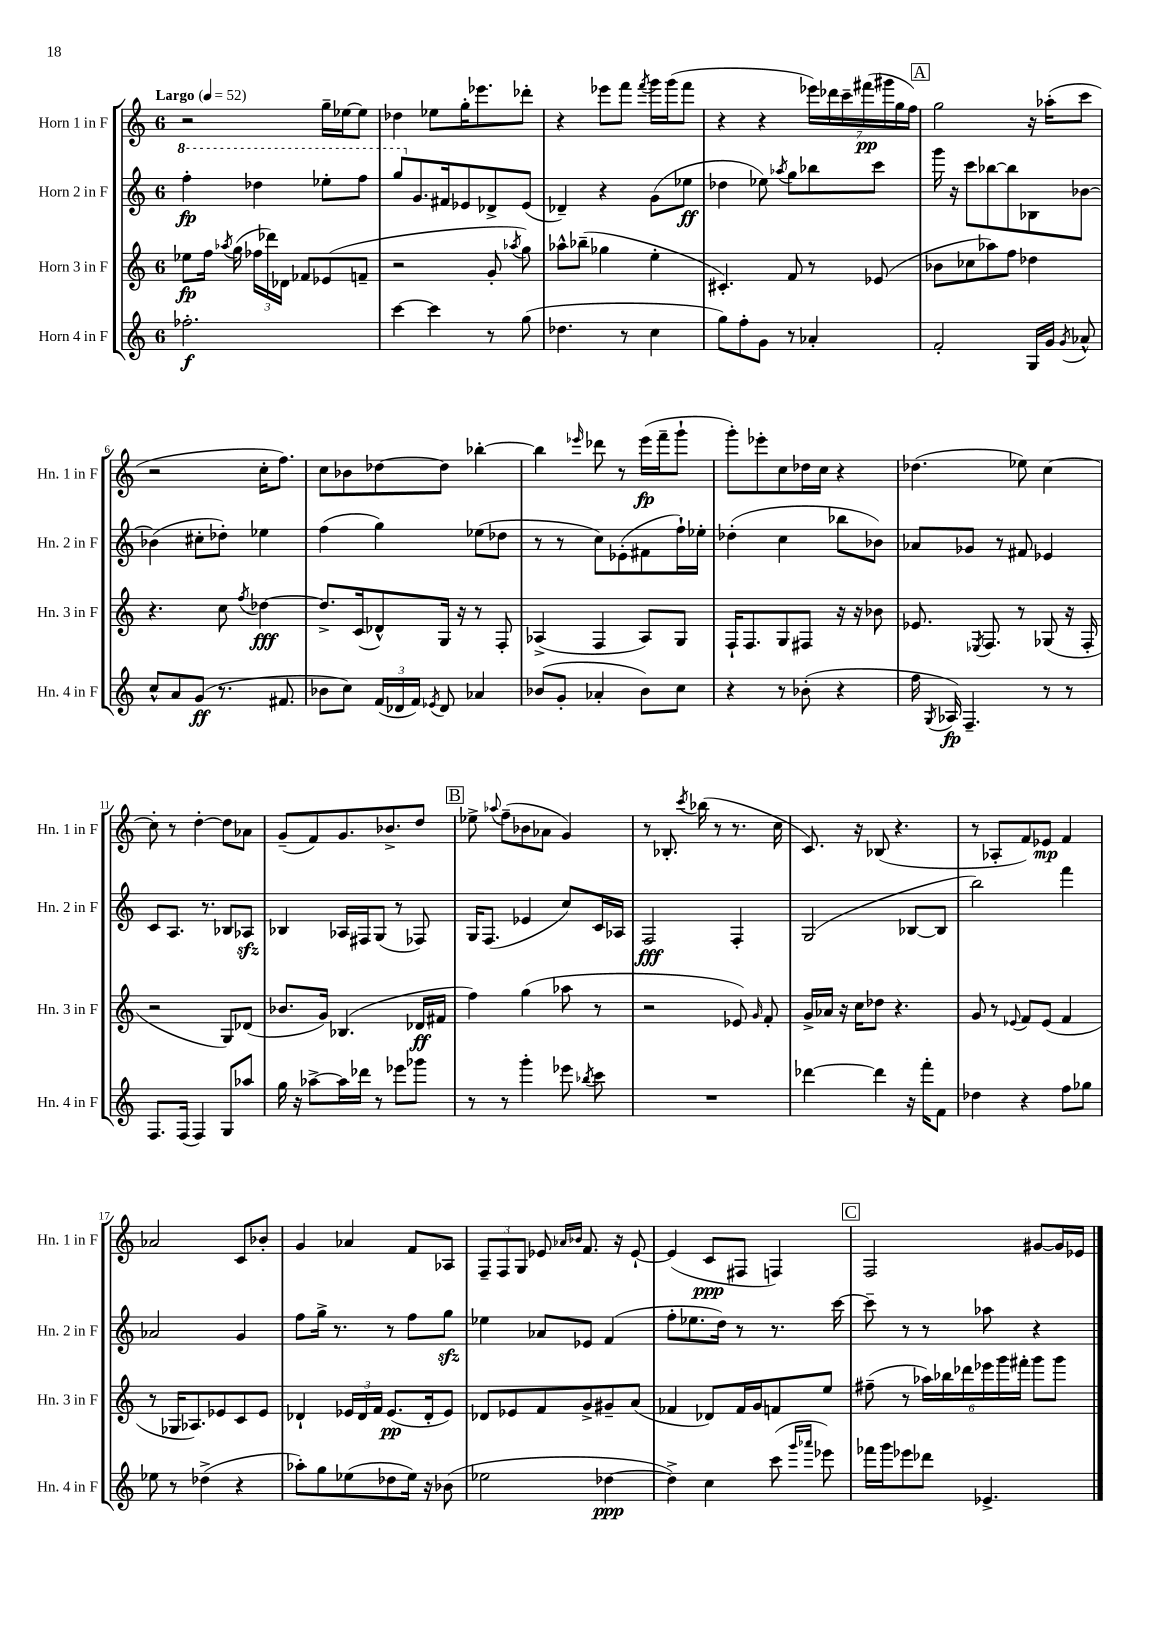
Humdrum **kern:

**kern	**dynam	**kern	**dynam	**kern	**dynam	**kern	**dynam
*part4	*part4	*part3	*part3	*part2	*part2	*part1	*part1
*staff4	*staff4	*staff3	*staff3	*staff2	*staff2	*staff1	*staff1
*I"Horn 4 in F	*	*I"Horn 3 in F	*	*I"Horn 2 in F	*	*I"Horn 1 in F	*
*I'Hn. 4 in F	*	*I'Hn. 3 in F	*	*I'Hn. 2 in F	*	*I'Hn. 1 in F	*
*clefG2	*	*clefG2	*	*clefG2	*	*clefG2	*
*k[]	*	*k[]	*	*k[]	*	*k[]	*
*M6/8	*	*M6/8	*	*M6/8	*	*M6/8	*
*MM52	*	*MM52	*	*MM52	*	*MM52	*
*	*	*	*	*8va	*	*	*
=1	=1	=1	=1	=1	=1	=1	=1
!	!	!	!	!	!	!LO:TX:a:B:t=Largo	!
2.ff-X'\	f	8ee-X\L	fp	4fff'\	fp	2r	.
.	.	16ff\Jk	.	.	.	.	.
.	.	8qaa-X/	.	.	.	.	.
.	.	(16gg\	.	.	.	.	.
.	.	24ff-X\LL	.	4ddd-X\	.	.	.
.	.	24ddd-X\)	.	.	.	.	.
.	.	24d-X\JJ	.	.	.	.	.
.	.	8f-X/L	.	.	.	.	.
.	.	(8e-X/	.	8eee-X'\L	.	16gg~\LL	.
.	.	.	.	.	.	[16ee-X\J	.
.	.	8fn~/J	.	8fff\J	.	8ee-\J]	.
=2	=2	=2	=2	=2	=2	=2	=2
[4ccc\	.	2r	.	8ggg/L	.	4dd-X\	.
*	*	*	*	*X8va	*	*	*
.	.	.	.	8.g/	.	.	.
4ccc\]	.	.	.	.	.	8ee-X\L	.
.	.	.	.	16f#X/k	.	.	.
.	.	.	.	8e-X/	.	16gg'\K	.
.	.	.	.	.	.	8.eee-X\	.
8r	.	8g'/	.	8d-X^/	.	.	.
.	.	8qaa-X/	.	.	.	.	.
(8gg\	.	8gg\)	.	(8e-/J	.	8ddd-X'\J	.
=3	=3	=3	=3	=3	=3	=3	=3
4.dd-X\	.	8aa-X^^\L	.	4d-X~/)	.	4r	.
.	.	(8bb-X~\J	.	.	.	.	.
.	.	4gg-X\	.	4r	.	8eee-X\L	.
8r	.	.	.	.	.	8fff\J	.
.	.	.	.	.	.	8qfff/	.
4cc\	.	4ee'\	.	(8g\L	.	16ggg\LL	.
.	.	.	.	.	.	(16ggg\J	.
.	.	.	.	8ee-X\J	ff	8fff\J	.
=4	=4	=4	=4	=4	=4	=4	=4
8gg\L)	.	4.c#X'/)	.	4dd-X\	.	4r	.
8ff'\	.	.	.	.	.	.	.
8g\J	.	.	.	8ee-X\)	.	4r	.
.	.	.	.	8qaa-X/	.	.	.
8r	.	8f/	.	8gg\L	.	.	.
4a-X'/	.	8r	.	8bb-X\	.	28eee-X\LL)	.
.	.	.	.	.	.	28ddd-X\	.
.	.	.	.	.	.	28ccc~\	.
.	.	.	.	.	.	(28fff#X\	pp
.	.	(8e-X/	.	8ccc\J	.	.	.
.	.	.	.	.	.	28ggg#X\	.
.	.	.	.	.	.	28gg\	.
.	.	.	.	.	.	28ff\JJ)	.
!!LO:REH:place=s1:t=A
=5	=5	=5	=5	=5	=5	=5	=5
2f'/	.	8b-X\L	.	16ggg\	.	2gg\	.
.	.	.	.	16r	.	.	.
.	.	8cc-X\	.	8ccc\L	.	.	.
.	.	8aa-X\)	.	[8bb-X\	.	.	.
.	.	8ff\J	.	8bb-\]	.	.	.
16G/LL	.	4dd-X\	.	8B-X\	.	16r	.
16g/JJ	.	.	.	.	.	(16aa-X'\KL	.
8qg/	.	.	.	.	.	.	.
8a-X^^/	.	.	.	[8b-X\J	.	8ccc\J	.
!!LO:LB:g=z
=6	=6	=6	=6	=6	=6	=6	=6
8cc^^/L	.	4.r	.	(4b-X\]	.	2r	.
8a/	.	.	.	.	.	.	.
(8g/J	ff	.	.	8cc#X'\L	.	.	.
8.r	.	8cc\	.	8dd-X'\J)	.	.	.
.	.	8qff/	.	.	.	.	.
.	.	[4dd-X\	fff	4ee-X\	.	16cc'\KL	.
8.f#X/	.	.	.	.	.	8.ff\J)	.
=7	=7	=7	=7	=7	=7	=7	=7
8b-X\L	.	8.dd-^/L]	.	(4ff\	.	8cc\L	.
8cc\J)	.	.	.	.	.	8b-X\	.
.	.	(16c/k	.	.	.	.	.
(24f/LL	.	8d-X^^/)	.	4gg\)	.	[8dd-X\	.
24d-X/	.	.	.	.	.	.	.
24f/JJ)	.	.	.	.	.	.	.
8qe-X/	.	.	.	.	.	.	.
8d-/	.	16G/Jk	.	.	.	8dd-\J]	.
.	.	16r	.	.	.	.	.
4a-X/	.	8r	.	(8ee-X\L	.	[4bb-X'\	.
.	.	8F'/	.	8dd-X\J	.	.	.
=8	=8	=8	=8	=8	=8	=8	=8
(8b-X/L	.	(4A-X^/	.	8r	.	4bb-\]	.
8g'/J	.	.	.	8r	.	.	.
.	.	.	.	.	.	16qqeee-X/	.
4a-X'/	.	4F/	.	8cc\L)	.	8ddd-X\	.
.	.	.	.	(8e-X'\	.	8r	.
8b-\L)	.	8A-/L)	.	8f#X\	.	(16eee-\LL	fp
.	.	.	.	.	.	16fff~\J	.
8cc\J	.	8G/J	.	16ff`\L)	.	8ggg`\J	.
.	.	.	.	16ee-X'\JJ	.	.	.
=9	=9	=9	=9	=9	=9	=9	=9
4r	.	16F`/KL	.	(4dd-X'\	.	8ggg'\L)	.
.	.	8.F/	.	.	.	.	.
.	.	.	.	.	.	8eee-X'\	.
8r	.	8G/	.	4cc\	.	8cc\	.
(8b-X'\	.	8F#X/J	.	.	.	16dd-X\L	.
.	.	.	.	.	.	16cc\JJ	.
4r	.	16r	.	8bb-X\L	.	4r	.
.	.	16r	.	.	.	.	.
.	.	8b-X\	.	8b-X\J)	.	.	.
=10	=10	=10	=10	=10	=10	=10	=10
16ff\	.	8.e-X/	.	8a-X/L	.	(4.dd-X\	.
8qG/	.	.	.	.	.	.	.
16A-X/)	fp	.	.	.	.	.	.
4.F~/	.	.	.	8g-X/J	.	.	.
.	.	8qE-X/	.	.	.	.	.
.	.	8.F/	.	.	.	.	.
.	.	.	.	8r	.	.	.
.	.	8r	.	8f#X/	.	8ee-X\)	.
8r	.	(8G-X/	.	4e-X/	.	[4cc\	.
8r	.	16r	.	.	.	.	.
.	.	16F'/	.	.	.	.	.
!!LO:LB:g=z
=11	=11	=11	=11	=11	=11	=11	=11
8.F/L	.	2r	.	8c/L	.	8cc'\]	.
.	.	.	.	8.A/J	.	8r	.
(16F/Jk	.	.	.	.	.	.	.
4F/)	.	.	.	.	.	[4dd'\	.
.	.	.	.	8.r	.	.	.
8G/L	.	8G/L)	.	8B-X/L	.	8dd\L]	.
8aa-X/J	.	(8d-X/J	.	8A-Xzz/J	.	8a-X\J	.
=12	=12	=12	=12	=12	=12	=12	=12
16gg\	.	8.b-X/L	.	4B-X/	.	(8g~/L	.
16r	.	.	.	.	.	.	.
[8aa-X^\L	.	.	.	.	.	8f/)	.
.	.	16g/Jk)	.	.	.	.	.
16aa-\L]	.	(4.B-X/	.	16A-X/LL	.	8.g/	.
16ddd-X\JJ	.	.	.	16F#X/J	.	.	.
8r	.	.	.	(8G/J	.	.	.
.	.	.	.	.	.	8.b-X^/	.
8eee-X\L	.	.	.	8r	.	.	.
8ggg-X\J	.	16d-X/LL	ff	8F-X/)	.	8dd/J	.
.	.	16f#X/JJ	.	.	.	.	.
!!LO:REH:place=s1:t=B
=13	=13	=13	=13	=13	=13	=13	=13
8r	.	4ff\)	.	16G/KL	.	8ee-X^\	.
.	.	.	.	(8.F/J	.	.	.
.	.	.	.	.	.	8qqaa-X/	.
8r	.	.	.	.	.	(8ff~\L	.
4ggg'\	.	(4gg\	.	4e-X/	.	8b-X\	.
.	.	.	.	.	.	8a-X\J	.
8eee-X\	.	8aa-X\	.	8cc/L)	.	4g/)	.
8qbb-X/	.	.	.	.	.	.	.
8ccc\	.	8r	.	16c/L	.	.	.
.	.	.	.	16A-X/JJ	.	.	.
=14	=14	=14	=14	=14	=14	=14	=14
2.r	.	2r	.	2F/	fff	8r	.
.	.	.	.	.	.	8.B-X'/	.
.	.	.	.	.	.	8qccc/	.
.	.	.	.	.	.	(16bb-X\	.
.	.	.	.	.	.	8r	.
.	.	8e-X/)	.	4F'/	.	8.r	.
.	.	16qqg/	.	.	.	.	.
.	.	8f'/	.	.	.	.	.
.	.	.	.	.	.	16cc\	.
=15	=15	=15	=15	=15	=15	=15	=15
[4ddd-X\	.	16g^/LL	.	(2G/	.	8.c/)	.
.	.	16a-X/JJ	.	.	.	.	.
.	.	16r	.	.	.	.	.
.	.	16cc\KL	.	.	.	16r	.
4ddd-\]	.	8dd-X\J	.	.	.	(8B-X/	.
.	.	4.r	.	.	.	4.r	.
16r	.	.	.	[8B-X/L	.	.	.
16fff'\KL	.	.	.	.	.	.	.
8f\J	.	.	.	8B-/J]	.	.	.
=16	=16	=16	=16	=16	=16	=16	=16
4dd-X\	.	8g/	.	2bb\)	.	8r	.
.	.	8r	.	.	.	8A-X'/L	.
.	.	8qqe-X/	.	.	.	.	.
4r	.	8f/L	.	.	.	8f/)	.
.	.	(8e-/J	.	.	.	8e-X/J	mp
8ff\L	.	4f/	.	4fff\	.	4f/	.
8gg-X\J	.	.	.	.	.	.	.
!!LO:LB:g=z
=17	=17	=17	=17	=17	=17	=17	=17
8ee-X\	.	8r	.	2a-X/	.	2a-X/	.
8r	.	16G-X/KL	.	.	.	.	.
.	.	8.A-X/)	.	.	.	.	.
(4dd-X^\	.	.	.	.	.	.	.
.	.	8e-X/	.	.	.	.	.
4r	.	8c/	.	4g/	.	8c/L	.
.	.	8e-/J	.	.	.	8b-X'/J	.
=18	=18	=18	=18	=18	=18	=18	=18
8aa-X'\L)	.	4d-X`/	.	8ff\L	.	4g/	.
8gg\	.	.	.	16gg^\Jk	.	.	.
.	.	.	.	8.r	.	.	.
(8ee-X\	.	24e-X/LL	.	.	.	4a-X/	.
.	.	24d-/	.	.	.	.	.
.	.	24f/JJ	.	.	.	.	.
8dd-X\	.	(8.e-/L	pp	8r	.	.	.
16ee-\Jk)	.	.	.	8ff\L	.	8f/L	.
16r	.	16d-'/k	.	.	.	.	.
(8b-X\	.	8e-/J)	.	8ggzz\J	.	8A-X/J	.
=19	=19	=19	=19	=19	=19	=19	=19
2ee-X\	.	8d-X/L	.	4ee-X\	.	12F~/L	.
.	.	.	.	.	.	12F/	.
.	.	8e-X/	.	.	.	.	.
.	.	.	.	.	.	12G/J	.
.	.	8f/	.	8a-X/L	.	8e-X/	.
.	.	.	.	.	.	16qqa-X/LL	.
.	.	.	.	.	.	16qqb-X/JJ	.
.	.	8g^/	.	8e-X/J	.	8.f/	.
[4dd-X\	ppp	8g#X~/	.	(4f/	.	.	.
.	.	.	.	.	.	16r	.
.	.	(8a/J	.	.	.	[8e-`/	.
=20	=20	=20	=20	=20	=20	=20	=20
4dd-^\])	.	4f-X/	.	8ff'\L	.	(4e-/]	.
.	.	.	.	8.ee-X\	.	.	.
4cc\	.	8d-X/L)	.	.	.	8c/L	ppp
.	.	.	.	16dd\Jk)	.	.	.
.	.	16f-/L	.	8r	.	8F#X/J	.
.	.	16g/J	.	.	.	.	.
(8ccc\	.	8fn/	.	8.r	.	4Fn/)	.
16qqggg/LL	.	.	.	.	.	.	.
16qqaaa-X/JJ	.	.	.	.	.	.	.
8eee-X\)	.	8ee/J	.	.	.	.	.
.	.	.	.	[16ccc\	.	.	.
!!LO:REH:place=s1:t=C
=21	=21	=21	=21	=21	=21	=21	=21
16fff-X\LL	.	(8ff#X~\	.	8ccc~\]	.	2F/	.
16ggg\J	.	.	.	.	.	.	.
8eee-X\	.	8r	.	8r	.	.	.
8ddd-X\J	.	24aa-X\LL)	.	8r	.	.	.
.	.	24bb-X\	.	.	.	.	.
.	.	24ddd-X\	.	.	.	.	.
4.e-X^/	.	24eee-X\	.	8aa-X\	.	.	.
.	.	24ggg\	.	.	.	.	.
.	.	24fff#X'\JJ	.	.	.	.	.
.	.	8ggg\L	.	4r	.	[8g#X/L	.
.	.	8ggg\J	.	.	.	16g#/L]	.
.	.	.	.	.	.	16e-X/JJ	.
==	==	==	==	==	==	==	==
*-	*-	*-	*-	*-	*-	*-	*-
